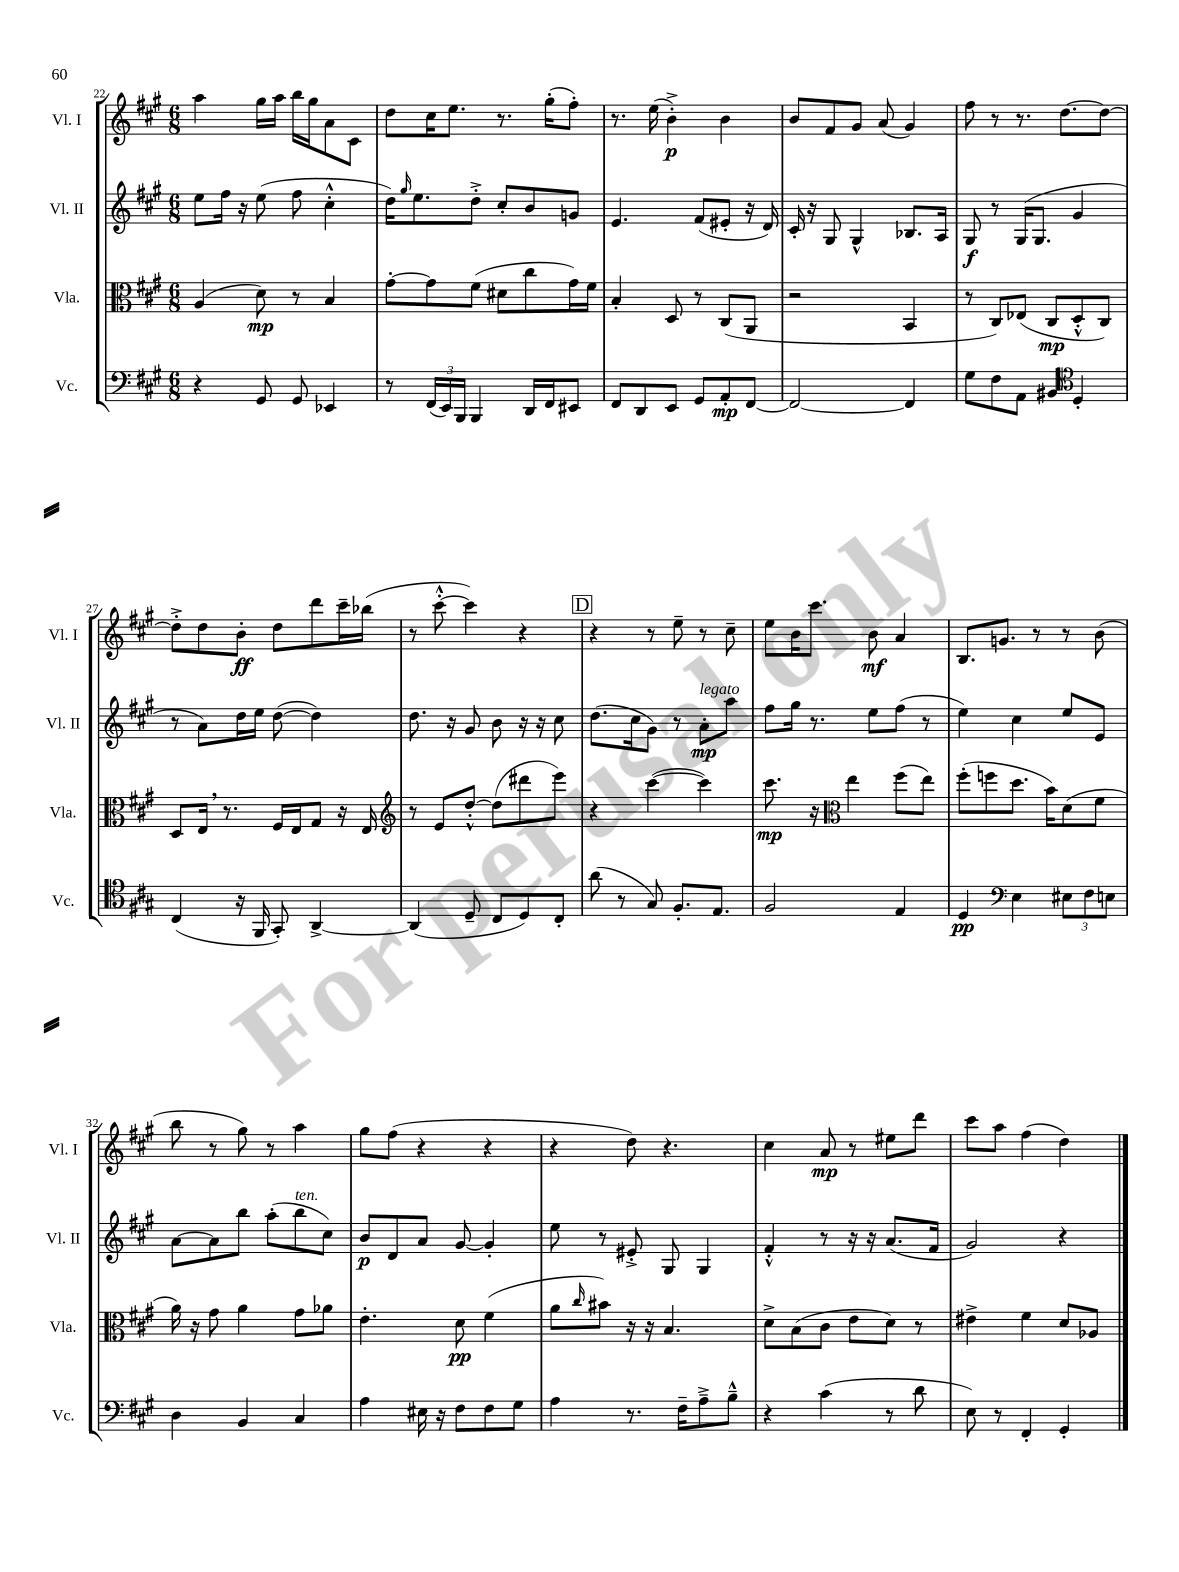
<<
\new StaffGroup <<
\new Staff = "s0" \with { instrumentName = "Vl. I" shortInstrumentName = "Vl. I" } {
    \clef treble \key a \major \numericTimeSignature \time 6/8
    a''4 gis''16 a''16 b''16 gis''16 a'8 cis'8 |
    d''8 cis''16 e''8. r8. gis''16-.( fis''8-.) |
    r8. e''16( b'4-.->\p) b'4 |
    b'8 fis'8 gis'8 a'8( gis'4) |
    fis''8 r8 r8. d''8.~ d''8~ |
    d''8-.-> d''8 b'8-.\ff d''8 d'''8 cis'''16-- bes''16( |
    r8 cis'''8~-.-^ cis'''4) r4 |
    \mark \markup { \box "D" } r4 r8 e''8-- r8 cis''8-- |
    e''8 b'16 cis'''8. b'8\mf a'4 |
    b8. g'8. r8 r8 b'8( |
    b''8 r8 gis''8) r8 a''4 |
    gis''8 fis''8( r4 r4 |
    r4 d''8) r4. |
    cis''4 a'8\mp r8 eis''8 d'''8 |
    cis'''8 a''8 fis''4( d''4) \bar "|." |
}
\new Staff = "s1" \with { instrumentName = "Vl. II" shortInstrumentName = "Vl. II" } {
    \clef treble \key a \major \numericTimeSignature \time 6/8
    e''8 fis''16 r16 e''8( fis''8 cis''4-.-^ |
    d''16) \grace { gis''16 } e''8. d''8-.-> cis''8-. b'8 g'8 |
    e'4. fis'8( eis'8-. r16 d'16) |
    cis'16-. r16 gis8 gis4-^ bes8. a16 |
    gis8\f r8 gis16( gis8. gis'4 |
    r8 a'8) d''16 e''16 d''8~( d''4) |
    d''8. r16 gis'8 b'8 r16 r16 cis''8 |
    \mark \markup { \box "D" } d''8.( cis''16 gis'8) r8 a'8-.\mp^\markup { \italic "legato" } a''8 |
    fis''8 gis''16 r8. e''8 fis''8( r8 |
    e''4) cis''4 e''8 e'8 |
    a'8~ a'8 b''8 a''8-.( b''8^\markup { \italic "ten." } cis''8) |
    b'8\p d'8 a'8 gis'8~ gis'4-. |
    e''8 r8 eis'8-.-> gis8 gis4 |
    fis'4-.-^ r8 r16 r16 a'8.( fis'16 |
    gis'2) r4 \bar "|." |
}
\new Staff = "s2" \with { instrumentName = "Vla." shortInstrumentName = "Vla." } {
    \clef alto \key a \major \numericTimeSignature \time 6/8
    a4( d'8\mp) r8 b4 |
    gis'8~-. gis'8 fis'8( dis'8 cis''8 gis'16) fis'16 |
    b4-. d8 r8 cis8( a,8 |
    r2 b,4 |
    r8 cis8) ees8( cis8\mp d8-.-^ cis8) |
    d8 e16 \breathe r8. fis16 e16 gis8 r16 e16 |
    \clef treble r8 e'8 d''8~-.-^ d''8( dis'''8 e'''8) |
    \mark \markup { \box "D" } r4 cis'''4~( cis'''4) |
    cis'''8.\mp r16 \clef alto e''4 fis''8( e''8) |
    fis''8-.( f''8 d''8. b'16) d'8( fis'8 |
    a'16) r16 gis'8 a'4 gis'8 aes'8 |
    e'4.-. d'8\pp fis'4( |
    a'8 \grace { cis''16 } bis'8) r16 r16 b4. |
    d'8-> b8( cis'8 e'8 d'8) r8 |
    eis'4-> fis'4 d'8 aes8 \bar "|." |
}
\new Staff = "s3" \with { instrumentName = "Vc." shortInstrumentName = "Vc." } {
    \clef bass \key a \major \numericTimeSignature \time 6/8
    r4 gis,8 gis,8 ees,4 |
    r8 \tuplet 3/2 { fis,16( e,16) b,,16 } b,,4 d,16 fis,16 eis,8 |
    fis,8 d,8 e,8 gis,8 a,8-.\mp fis,8~ |
    fis,2~ fis,4 |
    gis8 fis8 a,8 bis,8 \clef tenor d4-. |
    cis4( r16 fis,16 gis,8-.) a,4~-> |
    a,4( d8-- cis8 d8) cis8-. |
    \mark \markup { \box "D" } a'8( r8 gis8) fis8.-. e8. |
    fis2 e4 |
    d4\pp \clef bass e4 \tuplet 3/2 { eis8 fis8 e8 } |
    d4 b,4 cis4 |
    a4 eis16 r16 fis8 fis8 gis8 |
    a4 r8. fis16-- a8---> b8---^ |
    r4 cis'4( r8 d'8 |
    e8) r8 fis,4-. gis,4-. \bar "|." |
}
>>
>>
\layout { \context { \Score currentBarNumber = #22 } }
